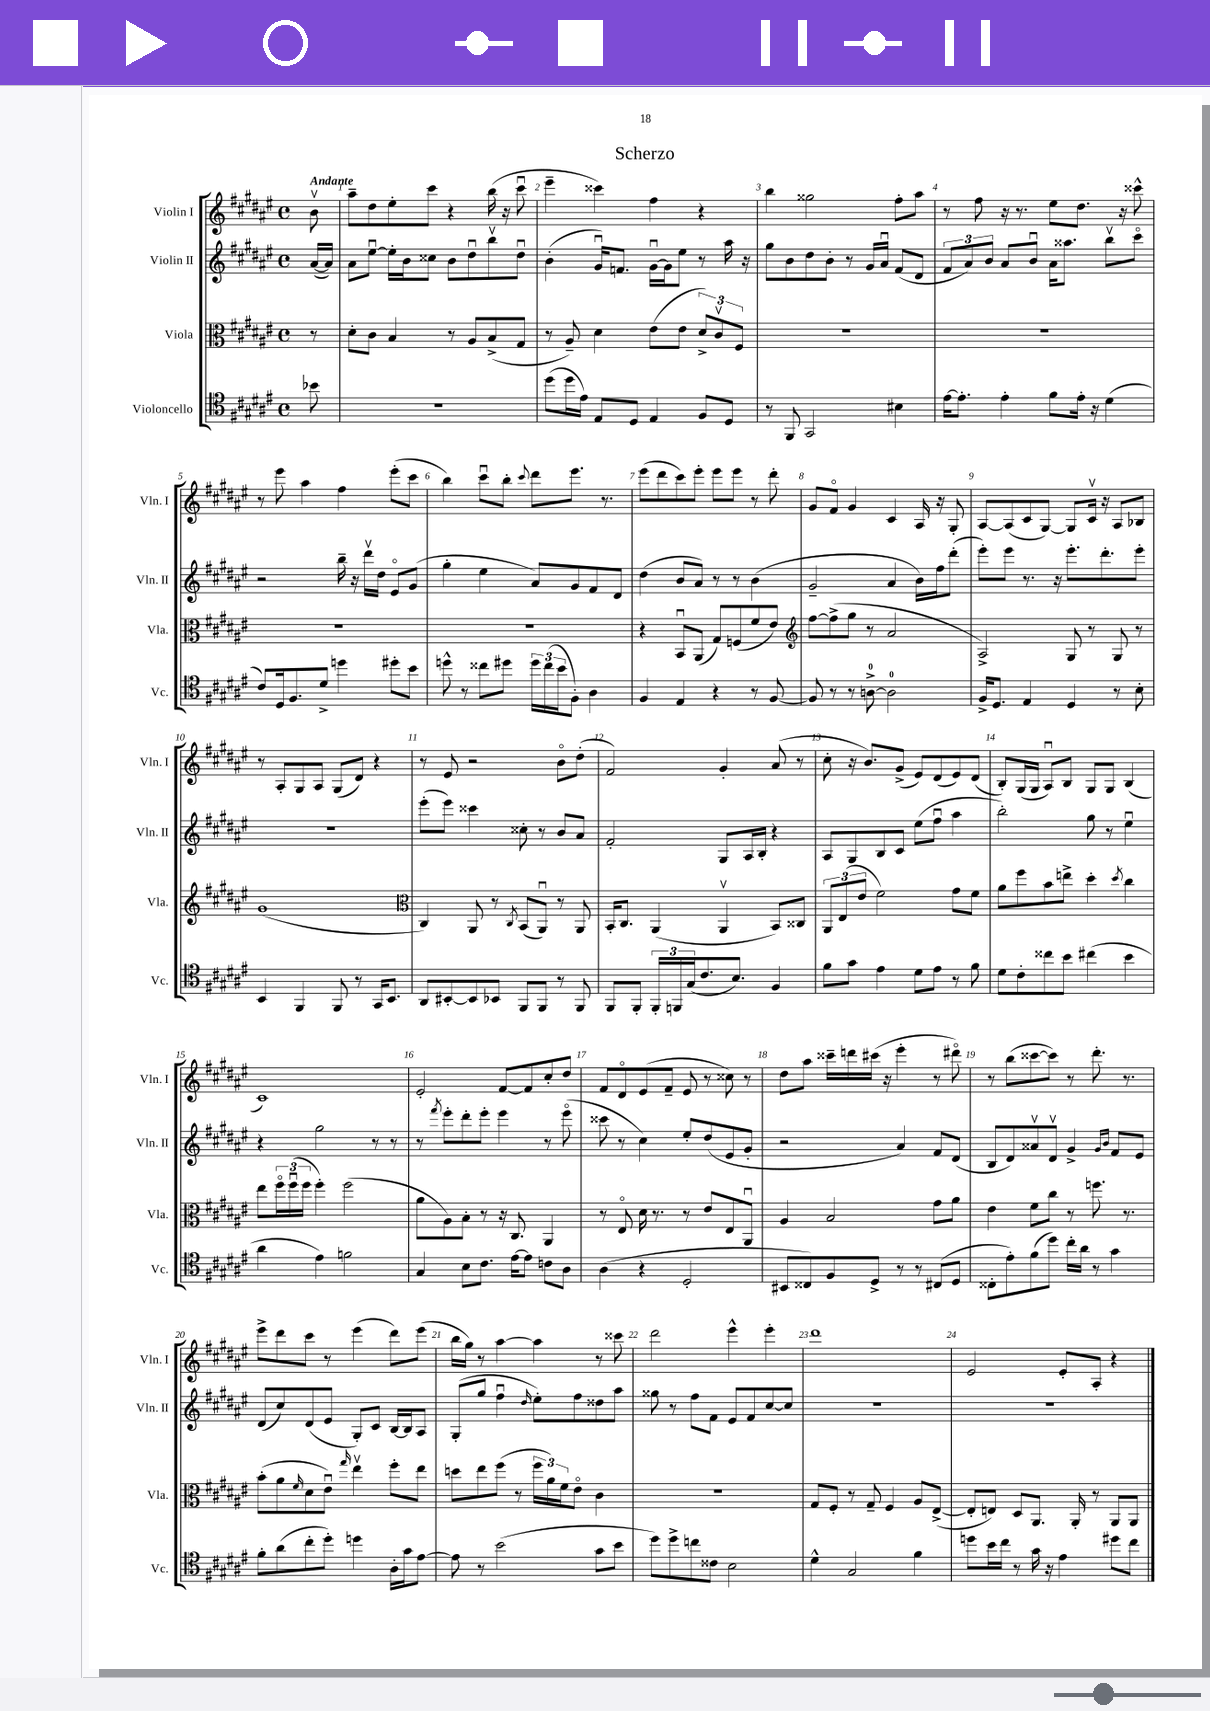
\header { title = "Scherzo" }
<<
\new StaffGroup <<
\new Staff = "s0" \with { instrumentName = "Violin I" shortInstrumentName = "Vln. I" } {
    \clef treble \key fis \major \defaultTimeSignature \time 4/4 \partial 8 \tempo "Andante"
    b'8\upbow |
    ais''8-- dis''8 eis''8-. cis'''8 r4 b''16( r16 cis'''8\downbow |
    eis'''4-- cisis'''4) fis''4 r4 |
    b''4 gisis''2 fis''8-. ais''8 |
    r8 fis''8 r16 r8. eis''8 dis''8. r16 cisis'''8-^ |
    r8 eis'''8 ais''4 fis''4 eis'''8-.( cis'''8 |
    b''4) cis'''8\downbow b''8-. \appoggiatura { cis'''8 } dis'''8 eis'''8. r8. |
    eis'''8( dis'''8 cis'''8) eis'''8-. eis'''8 eis'''8 r8 dis'''8-. |
    gis'8 fis'8\flageolet gis'4 cis'4 ais16 r16 gis8-. |
    ais8~ ais8( cis'8 gis8~) gis8 cis'16\upbow r16 ais8 bes8 |
    r8 ais8-. gis8 ais8 gis8( dis'8) r4 |
    r8 eis'8 r2 b'8\flageolet dis''8-.( |
    fis'2) gis'4-. ais'8( r8 |
    cis''8-. r16 b'8.) gis'8->( eis'8) dis'8( eis'8) dis'8( |
    b8-.) gis16( gis16 ais8\downbow) b8 gis8 gis8 b4( |
    cis'1) |
    eis'2-. fis'8~ fis'8 cis''8-. dis''8 |
    fis'8 dis'8\flageolet eis'8( fis'8-- eis'8 r8 cisis''8) r8 |
    dis''8 ais''8 cisis'''16-- d'''16 cis'''16( r16 eis'''4-. r8 dis'''8\flageolet) |
    r8 b''8( cisis'''8~ cisis'''8) r8 dis'''8.-. r8. |
    eis'''8-> dis'''8 cis'''8 r8 eis'''4( dis'''8) eis'''8( |
    b''16 gis''16) r8 ais''4~ ais''4 r8 cisis'''8 |
    dis'''2 eis'''4-^ eis'''4-. |
    dis'''1 |
    eis'2 eis'8-. ais8-. r4 \bar "|." |
}
\new Staff = "s1" \with { instrumentName = "Violin II" shortInstrumentName = "Vln. II" } {
    \clef treble \key fis \major \defaultTimeSignature \time 4/4 \partial 8
    ais'16~( ais'16) |
    ais'8 eis''8~\downbow eis''16-. b'16 cisis''8 b'8 dis''8\downbow b''8\upbow dis''8\downbow |
    b'4-.( gis'16\downbow) f'8. gis'16~\downbow gis'16 eis''8 r8 ais''16 r16 |
    gis''8 b'8 dis''8 b'8-. r8 gis'16 ais'16\downbow fis'8( dis'8 |
    \tuplet 3/2 { fis'8 ais'8) b'8 } ais'8 b'8\downbow ais'16 aisis''8. b''8\upbow cis'''8\flageolet |
    r2 b''16-- r16 dis'''16\upbow dis''16 eis'8\flageolet gis'8( |
    gis''4-. eis''4 ais'8) gis'8 fis'8 dis'8 |
    dis''4( b'8 ais'8) r8 r8 b'4( |
    gis'2-- ais'4 b'16) fis''16 dis'''8-.( |
    eis'''8-.) eis'''8 r8. r16 eis'''8.-. dis'''8.-. eis'''8-. |
    r1 |
    eis'''8-.( eis'''8) cisis'''4 cisis''8-. r8 b'8 ais'8 |
    fis'2-. gis8 ais16 b16-. r4 |
    ais8 gis8 b8 cis'8 eis''8( fis''8\downbow ais''4 |
    b''2-.) gis''8 r8 eis''4\downbow |
    r4 gis''2 r8 r8 |
    r8 \acciaccatura { fis'''8 } eis'''8-. dis'''8-. eis'''8-. eis'''4 r8 eis'''8\flageolet( |
    cisis'''8 r8 cis''4) eis''8-. dis''8( eis'8 gis'8-. |
    r2 ais'4) fis'8 dis'8( |
    b8 dis'8) aisis'8\upbow dis'8\upbow gis'4-> \grace { gis'16 b'16 } fis'8 eis'8 |
    dis'8( cis''8) dis'8( eis'8 gis8-.) cis'8 b16~ b16 ais8 |
    gis8-.( gis''8 fis''4\downbow \grace { dis''16 } eis''8-.) fis''8 disis''8 ais''8 |
    gisis''8 r8 fis''8 fis'8 eis'8 fis'8 cis''8~ cis''8 |
    R1 |
    R1 \bar "|." |
}
\new Staff = "s2" \with { instrumentName = "Viola" shortInstrumentName = "Vla." } {
    \clef alto \key fis \major \defaultTimeSignature \time 4/4 \partial 8
    r8 |
    dis'8-. cis'8 b4 r8 ais8 b8->( gis8 |
    r8 ais8--) dis'4 eis'8( eis'8 \tuplet 3/2 { dis'8->) cis'8\upbow fis8 } |
    R1 |
    R1 |
    R1 |
    R1 |
    r4 b,8\downbow ais,8( gis8) f8( fis'8 eis'8) |
    \clef treble fis''8~ fis''8->( gis''8 r8 ais'2 |
    ais2->) gis8 r8 gis8 r8 |
    gis'1( |
    \clef alto cis4) ais,8 r8 \acciaccatura { cis8 } b,8( ais,8\downbow) r8 ais,8 |
    b,16-. cis8. ais,4( ais,4\upbow b,8) cisis8 |
    \tuplet 3/2 { ais,8 eis8( eis'8 } fis'2) gis'8 fis'8 |
    ais'8 fis''8 b'8 e''8-> dis''4-. \acciaccatura { dis''8 } cis''4 |
    eis''8 \tuplet 3/2 { fis''16\flageolet fis''16\downbow( fis''16 } fis''4-.) fis''2( |
    ais'8 ais8) b8-. r8 r16 cis8. ais,4 |
    r8 eis8\flageolet dis'16 r8. r8 eis'8 eis8 ais,8\downbow |
    ais4 b2 gis'8 ais'8 |
    eis'4 fis'8 cis''8 r8 f''8. r8. |
    b'8-.( ais'8 \grace { fis'16 } dis'8 eis'8\downbow) \grace { gis''16 } eis''4\upbow fis''8-. eis''8 |
    d''8 eis''8 fis''8( r8 \tuplet 3/2 { fis''16 ais'16) fis'16 } eis'8\flageolet cis'4 |
    R1 |
    gis8 fis8-. r8 gis8-- fis4 ais8 eis8~->( |
    eis8-. e8) dis8 ais,8. ais,16-. r8 ais,8 ais,8 \bar "|." |
}
\new Staff = "s3" \with { instrumentName = "Violoncello" shortInstrumentName = "Vc." } {
    \clef tenor \key fis \major \defaultTimeSignature \time 4/4 \partial 8
    bes'8 |
    R1 |
    dis''8( dis''16 eis'16) eis8 dis8 eis4 fis8 dis8 |
    r8 fis,8 gis,2 bis4 |
    eis'16~ eis'8.-. eis'4-. fis'8 eis'16-. r16 dis'4( |
    cis'8) dis16 fis8. dis'8-> d''4 dis''8-. b'8 |
    d''8-^ r8 cisis''8 dis''8 \tuplet 3/2 { dis''16 cisis''16( b'16 } fis8-.) ais4 |
    fis4 eis4 r4 r8 fis8~ |
    fis8 r8 r8 a8-0~-> a2-0 |
    fis16-> dis8. eis4 dis4 r8 b8-. |
    b,4 fis,4 fis,8 r8 gis,16 b,8. |
    ais,8 bis,8~-. bis,8 bes,8 fis,8 fis,8 r8 fis,8 |
    fis,8 fis,8-. \tuplet 3/2 { fis,16-. f,16 gis16( } cis'8. b8.) fis4 |
    fis'8 gis'8 eis'4 dis'8 eis'8 r8 fis'8 |
    dis'8 cis'8-. cisis''8 b'8 cis''4( b'4 |
    ais'4 eis'4) f'2 |
    gis4 b8 cis'8. eis'16~ eis'8 c'8 ais8 |
    ais4( r4 dis2-. |
    bis,8 cisis8) fis8 dis8-> r8 r8 cis8( dis8 |
    cisis8-. eis'8-.) fis'8( dis''8) cis''16-. ais'16 r8 gis'4 |
    fis'8-. ais'8( cis''8-. dis''8-.) d''4 ais16-. gis'16 eis'8~ |
    eis'8 r8 b'2( gis'8 b'8 |
    dis''8) dis''8-> c''8 cisis'8 b2 |
    dis'4-^ gis2 fis'4 |
    d''8 b'16 cis''16 r8 gis'16 r16 eis'4 dis''8 cis''8 \bar "|." |
}
>>
>>
\layout { \context { \Score \override BarNumber.break-visibility = ##(#f #t #t) barNumberVisibility = #all-bar-numbers-visible } }
